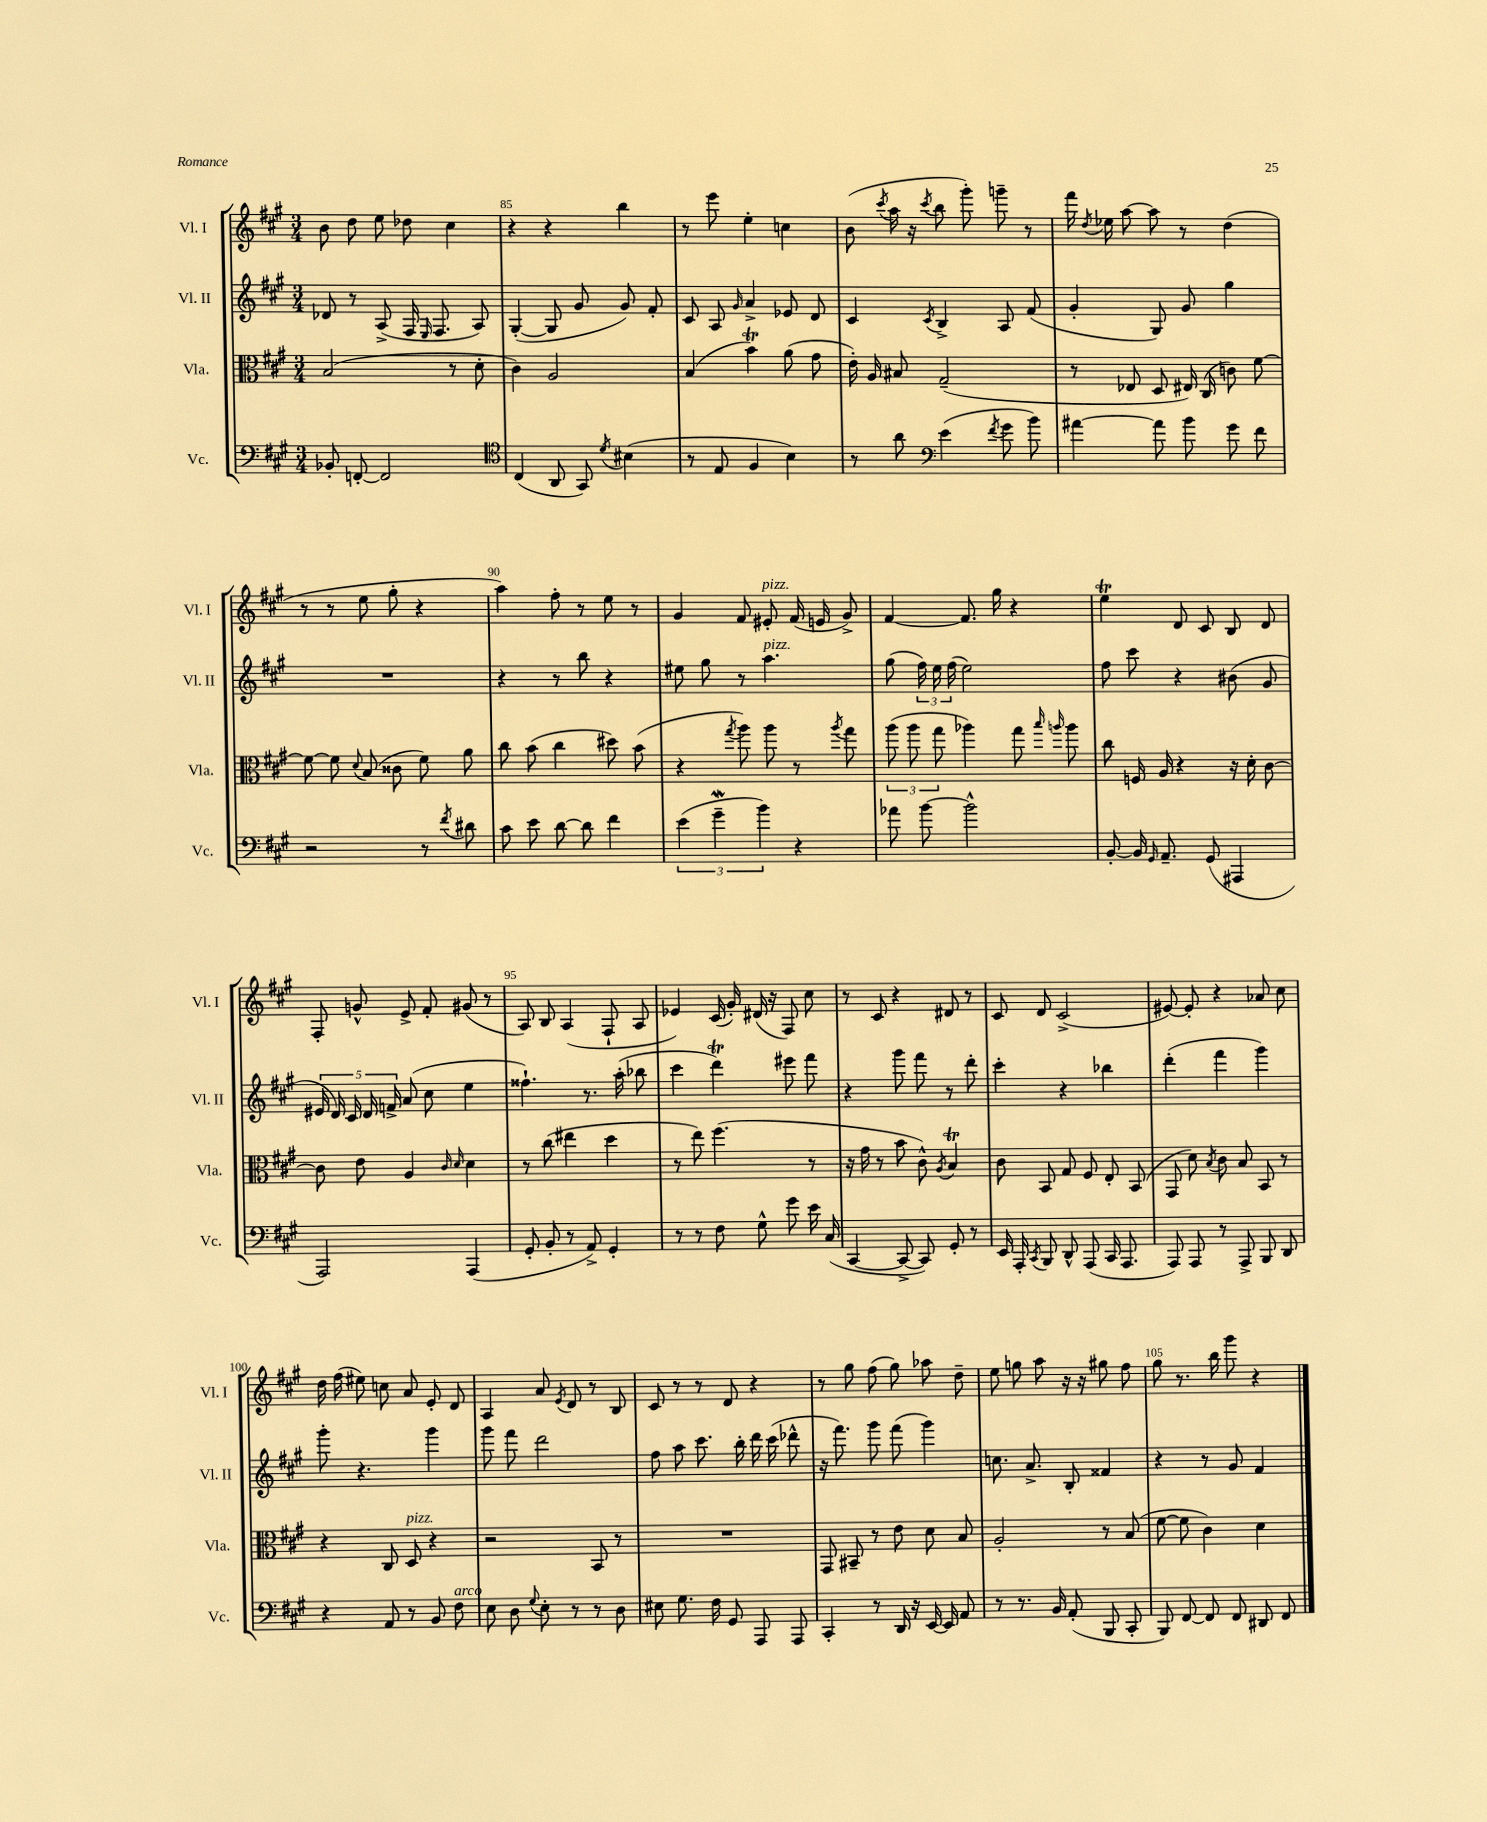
<<
\new StaffGroup <<
\new Staff = "s0" \with { instrumentName = "Vl. I" shortInstrumentName = "Vl. I" } {
    \clef treble \key a \major \numericTimeSignature \time 3/4
    \autoBeamOff b'8 d''8 e''8 des''8 cis''4 |
    r4 r4 b''4 |
    r8 e'''8 e''4-. c''4 |
    b'8( \acciaccatura { cis'''8 } a''16 r16 \acciaccatura { cis'''8 } b''8 gis'''8-.) g'''8-- r8 |
    fis'''16 \acciaccatura { d''8 } ees''16 a''8~ a''8 r8 d''4( |
    r8 r8 e''8 gis''8-. r4 |
    a''4) fis''8-. r8 e''8 r8 |
    gis'4 fis'8 eis'8-.^\markup { \italic "pizz." } fis'16( e'16 gis'8->) |
    fis'4~ fis'8. gis''16 r4 |
    e''4\trill d'8 cis'8 b8 d'8 |
    fis8-. g'8-^ e'8-> fis'8-. gis'8( r8 |
    a8) b8 a4( fis8-! a8 |
    ees'4) cis'16( gis'16-.) dis'16( r16 fis8) cis''8 |
    r8 cis'8 r4 dis'8 r8 |
    cis'8 d'8 cis'2->( |
    eis'8~) eis'8-. r4 aes'8 cis''8 |
    d''16 fis''16( eis''8) c''8 a'8 e'8-. d'8 |
    a4 a'8 \acciaccatura { e'8 } d'8 r8 b8 |
    cis'8 r8 r8 d'8 r4 |
    r8 gis''8 fis''8( gis''8) aes''8 d''8-- |
    e''8 g''8 a''8 r16 r16 gis''8 fis''8 |
    gis''8 r8. b''16 gis'''8 r4 \bar "|." |
}
\new Staff = "s1" \with { instrumentName = "Vl. II" shortInstrumentName = "Vl. II" } {
    \clef treble \key a \major \numericTimeSignature \time 3/4
    \autoBeamOff des'8 r8 a8->( fis16 \grace { e16 } fis8. a8) |
    gis4~-.( gis8 gis'8 gis'8) fis'8-. |
    cis'8 a8 \grace { gis'16 } a'4-> ees'8 d'8 |
    cis'4 \acciaccatura { cis'8 } b4-> a8 fis'8( |
    gis'4-. gis8) gis'8 gis''4 |
    R2. |
    r4 r8 b''8 r4 |
    eis''8 gis''8 r8 a''4.^\markup { \italic "pizz." } |
    gis''8( \tuplet 3/2 { fis''16) e''16 fis''16( } e''2) |
    fis''8 cis'''8 r4 bis'8( gis'8 |
    \tuplet 5/4 { eis'16 d'16) cis'16 d'16 f'16-> } a'8( cis''8 e''4 |
    fisis''4.-!) r8. a''16-.( bes''8 |
    cis'''4 d'''4\trill) eis'''8 fis'''8 |
    r4 gis'''8 fis'''8 r8 d'''8-. |
    cis'''4-. r4 bes''4 |
    d'''4-.( fis'''4 gis'''4) |
    gis'''8-. r4. gis'''4 |
    gis'''8 fis'''8 d'''2 |
    fis''8 a''8 cis'''8. b''16-. d'''16 cis'''16( des'''8-^ |
    r16 fis'''8.) gis'''8 fis'''8( gis'''4) |
    c''8. a'8.-> b8-. fisis'4 |
    r4 r8 gis'8 fis'4 \bar "|." |
}
\new Staff = "s2" \with { instrumentName = "Vla." shortInstrumentName = "Vla." } {
    \clef alto \key a \major \numericTimeSignature \time 3/4
    \autoBeamOff b2( r8 d'8-. |
    cis'4) a2 |
    b4( b'4\trill) a'8( gis'8 |
    e'16-.) a16 bis8 gis2--( |
    r8 ees8 d8 eis16) cis16( c'8) fis'8~ |
    fis'8~ fis'8 \appoggiatura { d'8 } b8( cisis'8 fis'8) a'8 |
    cis''8 b'8( cis''4 dis''8) b'8( |
    r4 \acciaccatura { gis''8 } a''8) a''8 r8 \acciaccatura { a''8 } gis''8 |
    \tuplet 3/2 { a''8( a''8 gis''8 } aes''4) gis''8 \grace { b''16 a''16 } a''8 |
    cis''8 f16 a16 r4 r16 d'16-. cis'8~ |
    cis'8 e'8 a4 \grace { cis'16 d'16 } d'4 |
    r8 cis''8( eis''4 d''4 |
    r8 e''8) fis''4.( r8 |
    r16 gis'16 r8 b'8 cis'8-^) \acciaccatura { a8 } b4\trill |
    cis'8 b,8 gis8 fis8 e8-. b,8( |
    gis,8 d'8) \acciaccatura { b8 } cis'8 b8 b,8 r8 |
    r4 cis8 d8^\markup { \italic "pizz." } r4 |
    r2 b,8 r8 |
    R2. |
    gis,8 bis,8-- r8 e'8 d'8 b8 |
    a2-. r8 b8( |
    fis'8~ fis'8 cis'4) d'4 \bar "|." |
}
\new Staff = "s3" \with { instrumentName = "Vc." shortInstrumentName = "Vc." } {
    \clef bass \key a \major \numericTimeSignature \time 3/4
    \autoBeamOff bes,8-. f,8~-. f,2 |
    \clef tenor cis4( a,8 gis,8) \acciaccatura { d'8 } bis4( |
    r8 e8 fis4 b4) |
    r8 a'8 \clef bass e'4( \acciaccatura { fis'8 } gis'8 b'8) |
    ais'4~ ais'8 b'8 gis'8 fis'8 |
    r2 r8 \acciaccatura { fis'8 } dis'8 |
    cis'8 e'8 d'8~ d'8 fis'4 |
    \tuplet 3/2 { e'4( gis'4--\mordent b'4) } r4 |
    aes'8 b'8~ b'2-^ |
    b,8~-. b,16 \grace { gis,16 } a,8.-- gis,8( ais,,4 |
    a,,2) a,,4( |
    gis,8-. b,8-. r8 a,8->) gis,4-. |
    r8 r8 fis8 gis8-^ gis'8 e'16 cis16( |
    cis,4~ cis,8~-> cis,8) gis,8-. r8 |
    e,16 a,,16-. \acciaccatura { cis,8 } b,,8 d,8-^ a,,8( cis,16 a,,8. |
    a,,8) a,,8 r8 a,,8-> b,,8 d,8 |
    r4 a,8 r8 b,8 fis8^\markup { \italic "arco" } |
    e8 d8 \appoggiatura { gis8 } e8-. r8 r8 d8 |
    eis8 gis8. fis16 gis,8 a,,8 a,,8 |
    cis,4-. r8 d,16 r16 e,16~ e,16 a,8 |
    r8 r8. b,16 a,8-.( b,,8 cis,8-. |
    b,,8) fis,8~ fis,8 fis,8 dis,8 fis,8 \bar "|." |
}
>>
>>
\layout { \context { \Score currentBarNumber = #84 \override BarNumber.break-visibility = ##(#f #t #t) barNumberVisibility = #(every-nth-bar-number-visible 5) } }
